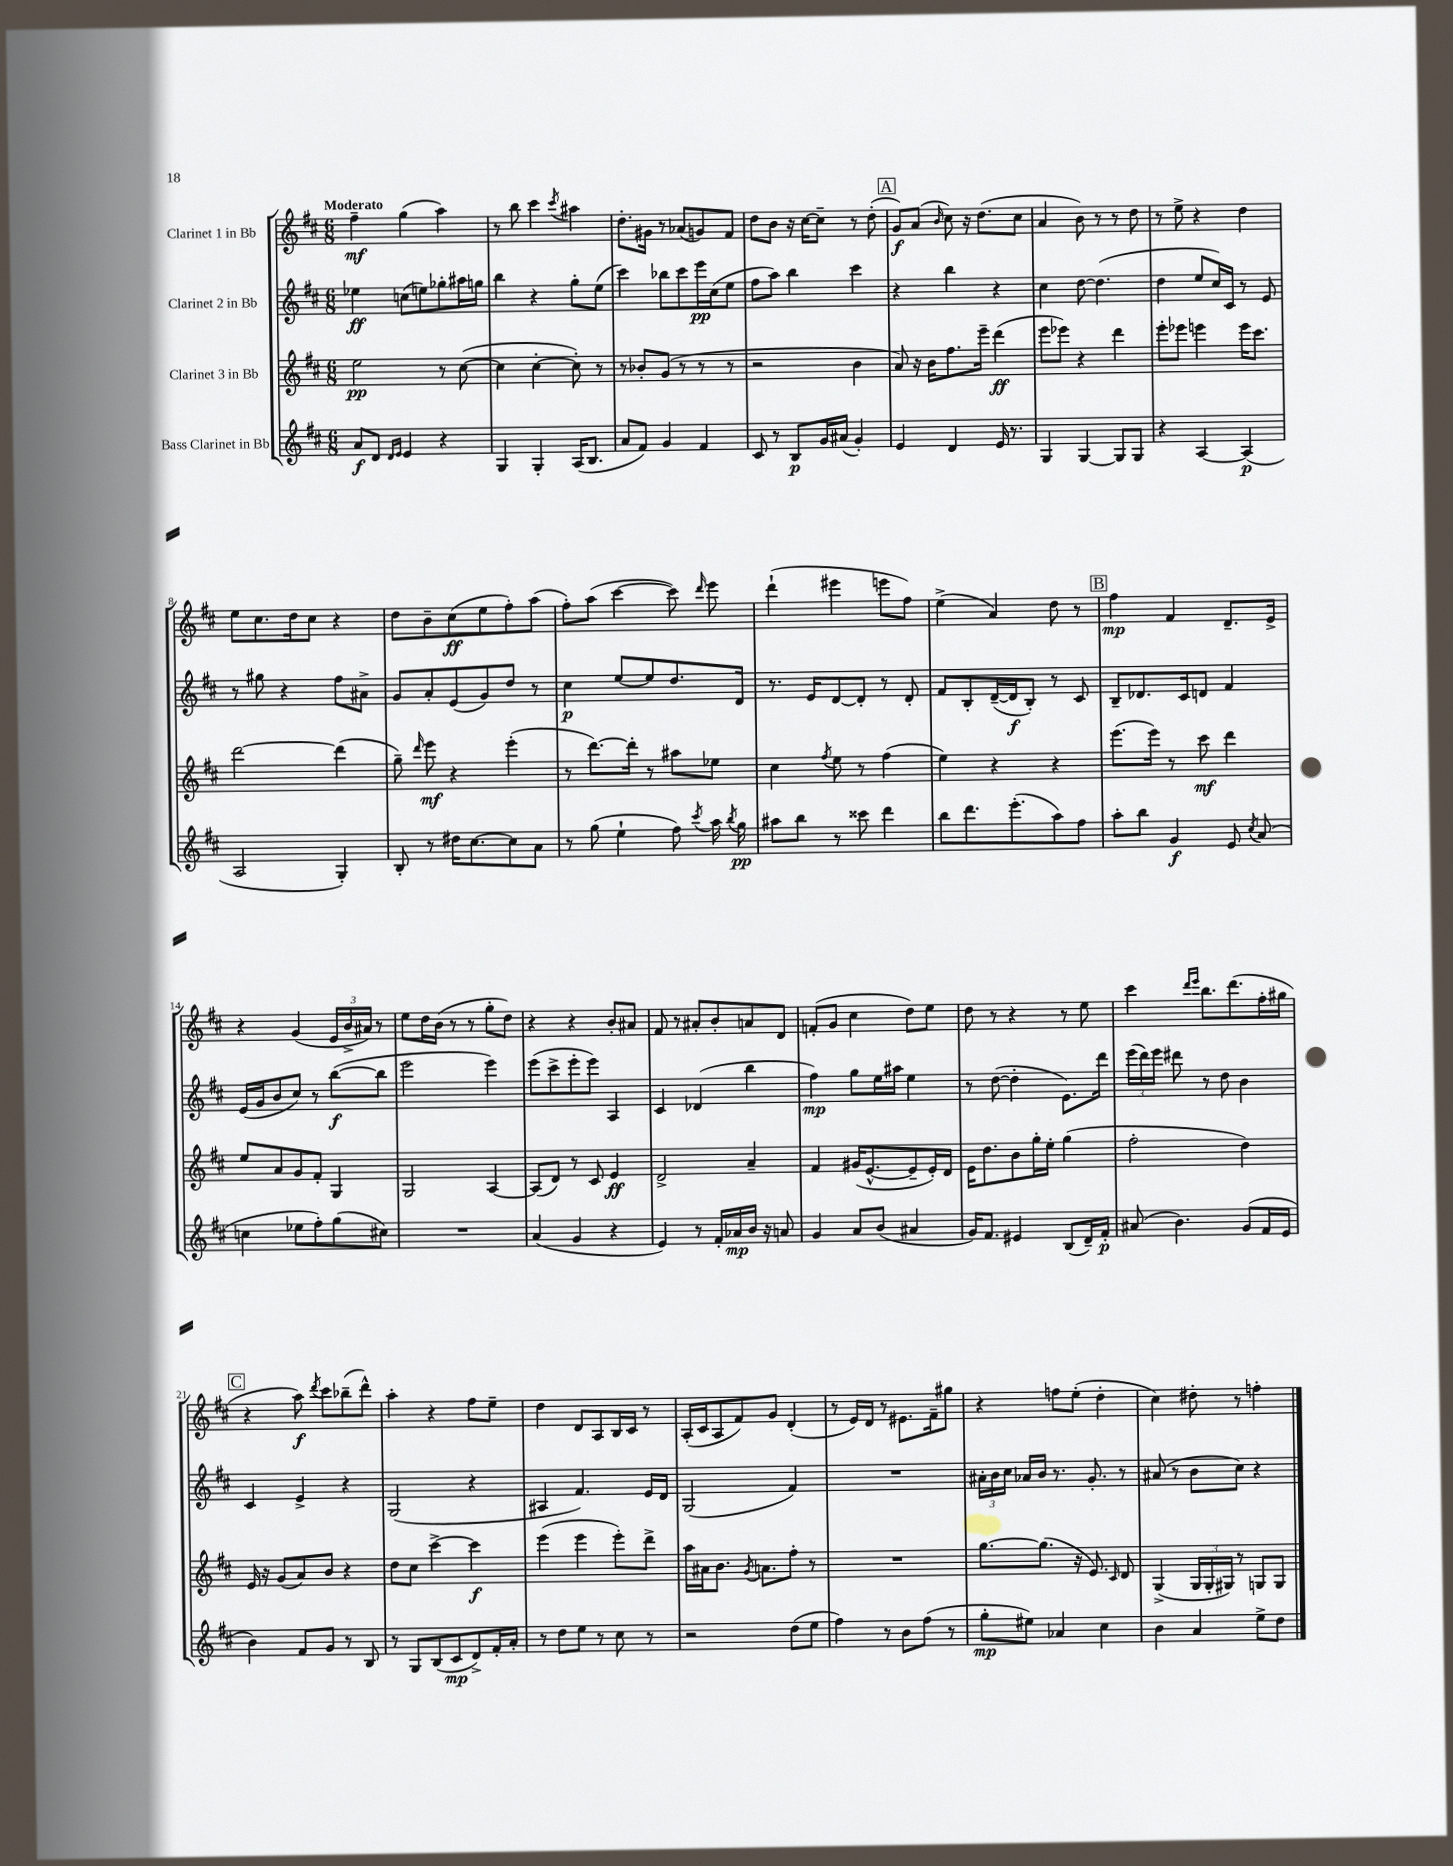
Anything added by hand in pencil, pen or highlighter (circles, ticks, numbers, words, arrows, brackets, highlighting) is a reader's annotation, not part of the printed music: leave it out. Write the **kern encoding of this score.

**kern	**kern	**kern	**kern
*staff4	*staff3	*staff2	*staff1
*clefG2	*clefG2	*clefG2	*clefG2
*k[f#c#]	*k[f#c#]	*k[f#c#]	*k[f#c#]
*M6/8	*M6/8	*M6/8	*M6/8
8a	2ee	4ee-	4ff#~
8d	.	.	.
16qqd	.	.	.
16qqe	.	.	.
4e	.	(8cc	(4gg
.	.	8ee)	.
4r	8r	8gg-'	4aa)
.	([8cc#	16aa#	.
.	.	16gg	.
=	=	=	=
4G	4cc#]	4bb	8r
.	.	.	8bb
4G'	[4cc#'	4r	4ccc#
.	.	.	8qccc#
(16A	8cc#'])	8gg'	4aa#
8.B	.	.	.
.	8r	(8ee	.
=	=	=	=
8a	8r	4ccc#)	8.dd'
8f#)	8b-'	.	.
.	.	.	16g#
4g	(8g	8bb-	8r
.	8r	8ccc#	(8a-
4f#	8r	16eee	8g)
.	.	(16cc#	.
.	8r	8ee	8f#
=	=	=	=
8c#	2r	8ff#	8dd
8r	.	8aa)	8b
8B	.	4bb	16r
.	.	.	[16cc#
16g	.	.	8cc#~]
(16a#	.	.	.
4g')	4b	4ccc#	8r
.	.	.	(8dd'
=	=	=	=
4e	8a)	4r	8g)
.	16r	.	(8a
.	16b	.	.
.	.	.	16qqb
4d	8.ff#	4bb	8cc#)
.	.	.	16r
.	16eee~	.	(8.dd
16e	(4ddd	4r	.
8.r	.	.	.
.	.	.	8cc#
=	=	=	=
4G	8eee	4cc#	4a
.	8eee-)	.	.
[4G	4r	[8dd	8b)
.	.	(4.dd]	8r
8G]	4ddd	.	8r
8G	.	.	8dd
=	=	=	=
4r	8eee'	4dd	8r
.	8eee-	.	8ee^
[4A	4eee	8ee	4r
.	.	16cc#)	.
.	.	16c#	.
(4A]	16eee	8r	4dd
.	8.ccc#	.	.
.	.	8e	.
=	=	=	=
2A	[2ddd	8r	8ee
.	.	8gg#	8.cc#
.	.	4r	.
.	.	.	16dd
.	.	.	8cc#
4G')	(4ddd]	8ff#	4r
.	.	8a#^	.
=	=	=	=
8B'	8gg~)	8g	8dd
.	16qqddd	.	.
8r	8eee	8a'	8b~
16dd#	4r	(8e	(8cc#
[8.cc#	.	.	.
.	.	8g)	8ee
8cc#]	(4eee'	8dd	8ff#')
8a	.	8r	(8aa
=	=	=	=
8r	8r	4cc#	8ff#')
(8gg	[8.ddd)	.	(8aa
4ee`	.	[8ee	[4ccc#
.	16ddd']	.	.
.	8r	8ee]	.
8ff#)	8aa#	8.dd	8ccc#])
8qccc#	.	.	16qqddd
16aa	8ee-	.	8eee
8qbb	.	.	.
16gg	.	16d	.
=	=	=	=
8aa#	4cc#	8.r	(4ddd`
8bb	.	.	.
.	.	16e	.
.	8qff#	.	.
8r	8ee	[8d	4eee#
8ccc##	8r	8d']	.
4ddd	(4ff#	8r	8eee
.	.	8d'	8ff#)
=	=	=	=
8bb	4ee)	8f#	(4ee^
8.ddd	.	8B'	.
.	4r	([16d~	4a)
(8.eee'	.	16d]	.
.	.	8B')	.
8aa)	4r	8r	8dd
8ff#	.	8c#	8r
=	=	=	=
8aa'	(8.eee	8B~	4ff#
8bb	.	8.d-	.
.	16eee)	.	.
4g	8r	.	4f#
.	.	16c#	.
.	8ccc#	8d	.
8e	4ddd	4f#	8.d~
8qcc#	.	.	.
(8a	.	.	.
.	.	.	16e^
=	=	=	=
4cc	8ee	(16e	4r
.	.	16g	.
.	8a	8b	.
8ee-	8g	8cc#)	(4g
8ff#')	8f#'	8r	.
(8gg	4G	([8bb	24e
.	.	.	24b^
.	.	.	24a#)
8cc#)	.	8bb]	8r
=	=	=	=
2.r	2G	2eee	8ee
.	.	.	16dd
.	.	.	(16b
.	.	.	8r
.	.	.	8r
.	[4A	4eee)	8gg'
.	.	.	8dd)
=	=	=	=
(4a	(8A]	(8eee	4r
.	8d)	8ccc#^	.
4g	8r	8eee'	4r
.	8c#	8eee)	.
4r	4e	4A	8b'
.	.	.	8a#
=	=	=	=
4e)	2d^	4c#	8f#
.	.	.	8r
8r	.	(4d-	8a#'
16f#'	.	.	8b'
16a-	.	.	.
16b	4a~	4bb	8a
16r	.	.	.
8a	.	.	8d
=	=	=	=
4g	4f#	4ff#)	(8f'
.	.	.	8g
8a	(16g#	8gg	4cc#
.	[8.e^^	.	.
(8b	.	16ee	.
.	.	16aa#	.
4a#	8e~]	4ee	8dd)
.	16e')	.	8ee
.	16d	.	.
=	=	=	=
16g)	16e	8r	8dd
8.f#	8.dd	.	.
.	.	([8dd	8r
4e#	8b	4dd']	4r
.	16gg'	.	.
.	16ee'	.	.
(8B	(4gg	8.e)	8r
16d~)	.	.	8ee
16f#'	.	16ddd	.
=	=	=	=
(8a#	2ff#'	(24eee	4ccc#
.	.	24ddd)	.
.	.	24eee	.
4.b)	.	8ddd#	.
.	.	.	16qqddd
.	.	.	16qqeee
.	.	8r	8.bb
.	.	8dd	.
.	.	.	(8.ddd
(8g	4dd)	4b	.
16f#	.	.	16ff#'
16e	.	.	16gg#
=	=	=	=
4b)	16e	4c#	4r
.	16r	.	.
.	(8g	.	.
8f#	8a)	4e^	8aa)
.	.	.	8qddd
8g	8b	.	8ccc#
8r	4r	4r	(8bb-~
8B	.	.	8ddd^^)
=	=	=	=
8r	8dd	(2G	4aa'
8G	8cc#	.	.
(8B	[4ccc#^	.	4r
8c#	.	.	.
8d^)	4ccc#]	4r	8ff#
16f#'	.	.	8ee~
16a'	.	.	.
=	=	=	=
8r	(4eee	4A#	4dd
8dd	.	.	.
8ee	4eee	4.f#)	8d
8r	.	.	8A
8cc#	8eee')	.	16B
.	.	.	16c#
8r	8ddd^	16e	8r
.	.	16d	.
=	=	=	=
2r	16aa	(2G	(16A'
.	16a#	.	16c#
.	8.b	.	8A
.	.	.	8f#)
.	8qg	.	.
.	8.a	.	.
.	.	.	8g
(8dd	8ff#'	4f#)	(4d'
8ee	8r	.	.
=	=	=	=
4ff#)	2.r	2.r	8r
.	.	.	16e)
.	.	.	16d
8r	.	.	8r
8b	.	.	8.e#
(8ff#	.	.	.
.	.	.	16f#~
8r	.	.	8gg#
=	=	=	=
8gg'	[8.gg	24a#'	4r
.	.	24b	.
.	.	24cc#	.
8ee#)	.	16a-	.
.	(8.gg]	16b	.
4a-	.	8.r	8ff
.	16r	.	(8ee'
.	8.e)	8.g'	.
4cc#	.	.	4dd'
.	16qqc#	.	.
.	8d	8r	.
=	=	=	=
4b	(4G^	(8a#	4cc#)
.	.	8r	.
4a	24G	8b	8dd#'
.	24G'	.	.
.	24G#)	.	.
.	8r	8cc#)	8r
8ee^	8G	4r	4ff'
8dd	8G	.	.
==	==	==	==
*-	*-	*-	*-
